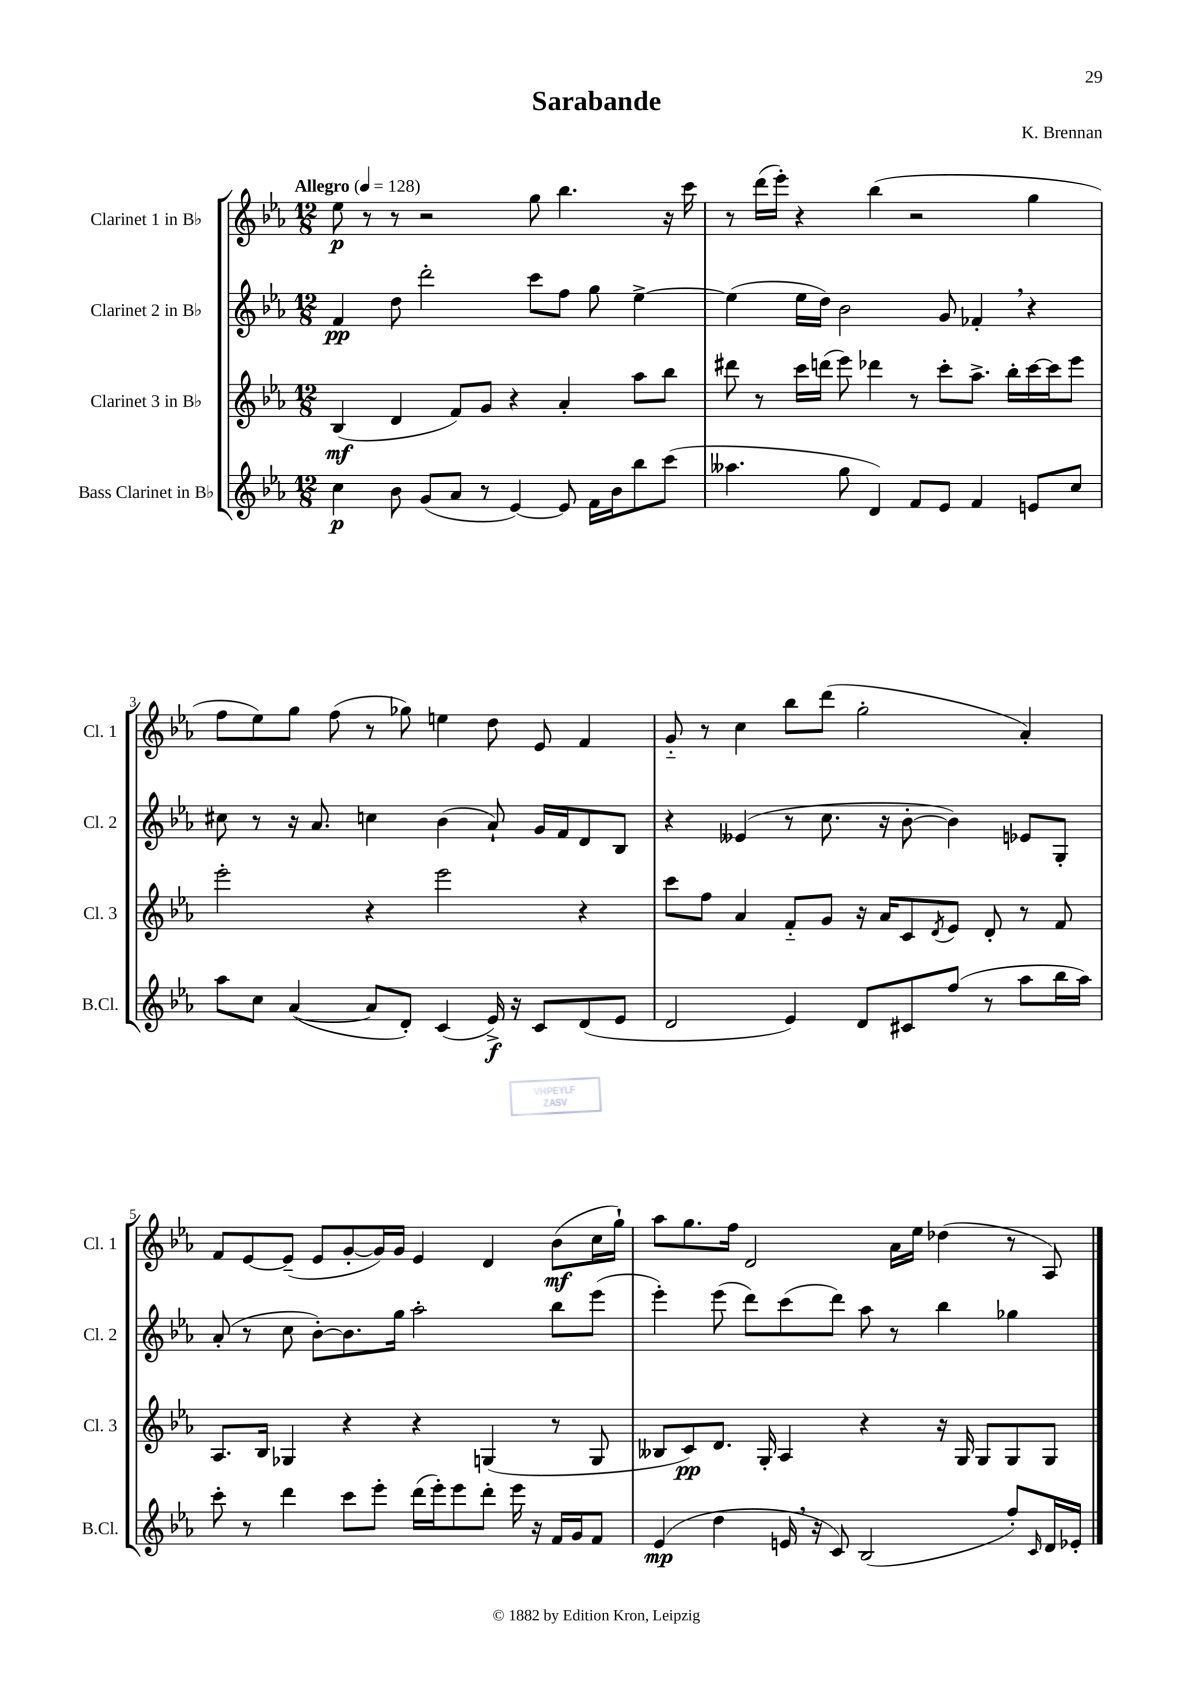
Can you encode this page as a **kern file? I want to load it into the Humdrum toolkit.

**kern	**kern	**kern	**kern
*staff4	*staff3	*staff2	*staff1
*clefG2	*clefG2	*clefG2	*clefG2
*k[b-e-a-]	*k[b-e-a-]	*k[b-e-a-]	*k[b-e-a-]
*M12/8	*M12/8	*M12/8	*M12/8
*MM128	*MM128	*MM128	*MM128
4cc\	(4B-/	4f/	8ee-\
.	.	.	8r
8b-\	4d/	8dd\	8r
(8g/L	.	2ddd'\	2r
8a-/J	8f/L)	.	.
8r	8g/J	.	.
[4e-/)	4r	.	.
.	.	8ccc\L	8gg\
8e-/]	4a-'/	8ff\J	4.bb-\
16f\LL	.	8gg\	.
16b-\J	.	.	.
8bb-\	8aa-\L	[4ee-^\	.
(8ccc\J	8bb-\J	.	16r
.	.	.	16ccc\
=	=	=	=
4.aa--\	8ddd#\	(4ee-\]	8r
.	8r	.	(16ddd\LL
.	.	.	16eee-'\JJ)
.	16ccc\LL	16ee-\LL	4r
.	(16ddd\JJ	16dd\JJ)	.
8gg\	8eee-\)	2b-\	.
4d/)	4ddd-\	.	(4bb-\
8f/L	8r	.	2r
8e-/J	8ccc'\L	8g/	.
4f/	8.aa-^\J	4f-'/	.
.	16bb-'\LL	.	.
8e/L	[16ccc\	4r	4gg\
.	16ccc\]J	.	.
8cc/J	8eee-\J	.	.
=	=	=	=
8aa-\L	2eee-'\	8cc#\	8ff\L
8cc\J	.	8r	8ee-\)
([4a-/	.	16r	8gg\J
.	.	8.a-/	.
.	.	.	(8ff\
8a-/]L	4r	4cc\	8r
8d'/J)	.	.	8gg-\)
(4c/	2eee-\	(4b-\	4ee\
16e-^/)	.	8a-`/)	8dd\
16r	.	.	.
8c/L	.	16g/LL	8e-/
.	.	16f/J	.
(8d/	4r	8d/	4f/
8e-/J	.	8B-/J	.
=	=	=	=
2d/	8ccc\L	4r	8g'~/
.	8ff\J	.	8r
.	4a-/	(4e--/	4cc\
4e-/)	8f'~/L	8r	8bb-\L
.	8g/J	8.cc\	(8ddd\J
8d/L	16r	.	2gg'\
.	16a-/LK	16r	.
8c#/	8c/	[8b-'\	.
.	8qd/	.	.
(8ff/J	8e-/J	4b-\])	.
8r	8d'/	.	.
8aa-\L	8r	8e-/L	4a-'/)
16bb-\L	8f/	8G'/J	.
16aa-\JJ)	.	.	.
=	=	=	=
8ccc'\	8.A-/L	(8a-'/	8f/L
8r	.	8r	[8e-/
.	16B-/Jk	.	.
4ddd\	4G-/	8cc\	(8e-~/]J
.	.	[8b-'\L)	8e-/L
8ccc\L	4r	8.b-\]	[8g'/
8eee-'\J	.	.	16g/]L)
.	.	16gg\Jk	16g/JJ
(16ddd\LL	4r	2aa-'\	4e-/
16eee-'\J)	.	.	.
8eee-\	.	.	.
8ddd'\J	(4G/	.	4d/
16eee-\	.	.	.
16r	.	.	.
16f/LL	8r	8bb-\L	(8b-\L
16g/J	.	.	.
8f/J	8G/	(8eee-\J	16cc\L
.	.	.	16gg`\JJ)
=	=	=	=
(4e-/	8B--/L	4eee-'\)	8aa-\L
.	8c/)	.	8.gg\
4dd\	8.d/J	(8eee-\	.
.	.	.	16ff\Jk
.	.	8ddd\L)	2d/
.	16G'/	.	.
16e/	4A-/	(8ccc\	.
16r	.	.	.
8c/)	.	8ddd\J)	.
(2B-/	4r	8aa-\	.
.	.	8r	16a-\LL
.	.	.	16ee-\JJ
.	16r	4bb-\	(4dd-\
.	16G/	.	.
.	8G/L	.	.
8ff'/L)	8G/	4gg-\	8r
16qqc/	.	.	.
16d/L	8G/J	.	8A-/)
16e-'/JJ	.	.	.
==	==	==	==
*-	*-	*-	*-
